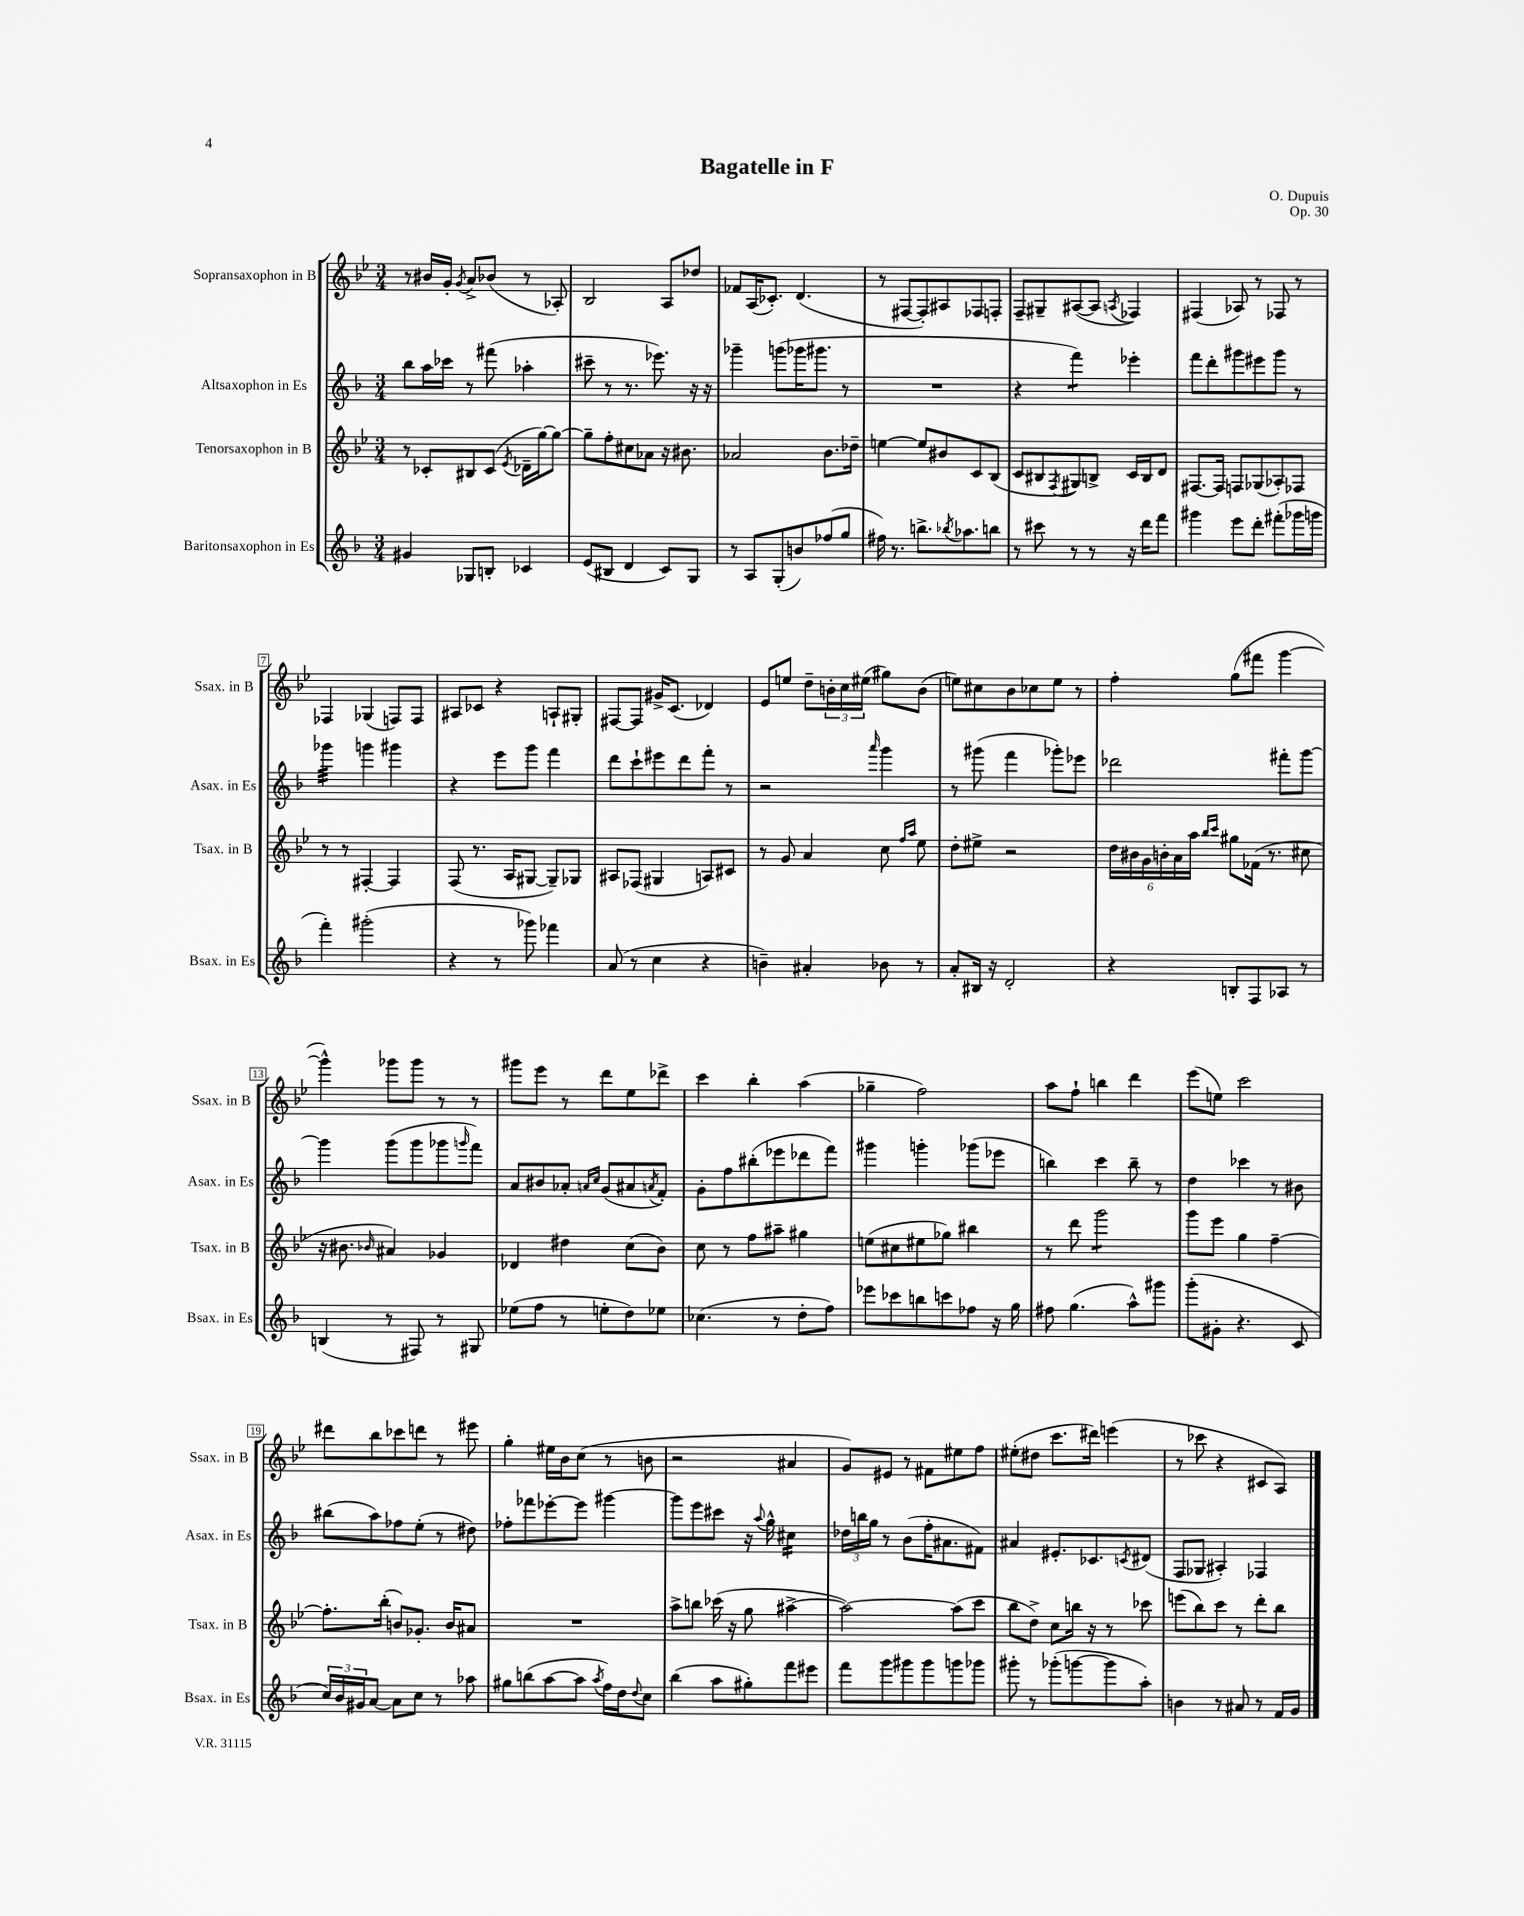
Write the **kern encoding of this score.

**kern	**kern	**kern	**kern
*staff4	*staff3	*staff2	*staff1
*clefG2	*clefG2	*clefG2	*clefG2
*k[b-]	*k[b-e-]	*k[b-]	*k[b-e-]
*M3/4	*M3/4	*M3/4	*M3/4
4g#	8r	8bb-	8r
.	8c-'	16aa	16b#
.	.	16ccc-	16g'
.	.	.	8qg
8G-	8B#	8r	8a^
8B'	(8c-	(8fff#	(8b-
.	8qe-	.	.
4c-	16d-~	4aa-'	8r
.	[16gg)	.	.
.	8gg_	.	8A-')
=	=	=	=
(8e	8gg~]	8ccc#~	2B-
8B#	8ff'	8r	.
4d	8cc#	8.r	.
.	8a-	.	.
.	.	8.eee-)	.
8c)	16r	.	8A
.	8.b#	.	.
8G	.	16r	8dd-
.	.	16r	.
=	=	=	=
8r	2a-	4ggg-~	8f-
8A	.	.	(16A
.	.	.	8.c-')
(8G'	.	(8ggg	.
8b)	.	16ggg-	(4.d
.	.	8.ggg#	.
(8ff-	8.b-	.	.
8gg	.	8r	.
.	16dd-~	.	.
=	=	=	=
16ff#)	[4ee	2.r	8r
8.r	.	.	.
.	.	.	[8F#
8.bb^	8ee]	.	8F#'])
.	8b#	.	8A#
8qbb-	.	.	.
8.aa-	.	.	.
.	8c	.	8F-
8bb	(8B-	.	8F'
=	=	=	=
8r	8c	4r	8F~
8ccc#	8B#	.	8G#~
.	8qF	.	.
8r	8G#)	4fff)	([8A#
8r	8B^	.	8A#]
.	.	.	8qA
16r	16c	4eee-'	4F-)
16ddd	16B	.	.
8fff	8d	.	.
=	=	=	=
4ggg#	[8.F#	8fff	(4F#
.	.	8ddd'	.
.	16F#]	.	.
8eee	8F	8ggg#	8A-)
8ddd'	(8G-	8eee#	8r
(8fff#'	8A-')	8ggg#	8F-
16ggg-	8F-	8r	8r
16ggg	.	.	.
=	=	=	=
4fff')	8r	4ggg-	4F-
.	8r	.	.
(2ggg#'	[4F#'	4ggg	(4G-
.	4F#]	4ggg#	8F)
.	.	.	8F
=	=	=	=
4r	(8F	4r	8A#
.	8.r	.	8c-
8r	.	8eee	4r
.	16A	.	.
8ggg-)	[8G#	8ggg	.
4fff-	8G#~])	4fff	8A`
.	8G-	.	8G#'
=	=	=	=
(8a	8A#	8ddd	[8F#
8r	(8F-	8ccc`	8F#]
4cc	4G#	8eee#	16g#^
.	.	.	(8.c
.	.	8ddd	.
4r	8A)	8fff'	4d-)
.	8c#	8r	.
=	=	=	=
4b~)	8r	2r	8e-
.	8g	.	8ee
4a#'	4a	.	8dd~
.	.	.	24b'
.	.	.	24cc
.	.	.	(24ee#
.	.	16qqaaa	.
8b-	8cc	4ggg	8gg#)
.	16qqff	.	.
.	16qqaa	.	.
8r	8ee-	.	(8b
=	=	=	=
8a'	8dd'	8r	8ee)
16B#	8ee#^	(8ggg#	8cc#
16r	.	.	.
2d'	2r	4fff	8b-
.	.	.	8cc-
.	.	8ggg-')	8ee
.	.	8eee-	8r
=	=	=	=
4r	24dd	2ddd-	4ff'
.	24b#	.	.
.	24g	.	.
.	24b'	.	.
.	24a	.	.
.	24aa	.	.
.	16qqbb-	.	.
.	16qqccc	.	.
8B'	8gg#	.	(8gg
8F	(16f-	.	8fff#
.	8.r	.	.
8A-	.	8fff#'	[4ggg
8r	8cc#	[8ggg	.
=	=	=	=
(4B	16r	4ggg]	4ggg^^])
.	8.b#	.	.
.	16qqb-	.	.
8r	4a#)	(8ggg	8ggg-
8F#)	.	8ggg	8ggg-
8r	4g-	8ggg-	8r
.	.	16qqggg	.
8G#	.	8fff)	8r
=	=	=	=
(8ee-	4d-	8a	8ggg#
8ff	.	8b#	8eee-
8r	4dd#	8a-'	8r
.	.	16qqa	.
.	.	16qqcc	.
8ee'	.	(8g	8ddd
8dd)	(8cc	8a#	8ee-
.	.	8qa	.
8ee-	8b-)	8f')	8ddd-^
=	=	=	=
(4.cc-	8cc	8g'	4ccc
.	8r	8ff	.
.	8ff	(8bb#'	4bb-'
8r	8aa#~	8eee-	.
8dd'	4gg#	8ddd-	(4aa
8ff)	.	8fff)	.
=	=	=	=
8eee-	(8ee	4ggg#	4gg-~
8ccc-	8cc#	.	.
8bb	8ee#	4ggg'	2ff)
8ccc	8gg-)	.	.
8ff-	4bb#	(8ggg-	.
16r	.	8eee-	.
16gg	.	.	.
=	=	=	=
8ff#	8r	4bb)	8aa
(4.gg	8ddd	.	8ff`
.	2ggg	4ccc	4bb
8aa^^)	.	8bb~	4ddd
8ggg#	.	8r	.
=	=	=	=
(8ggg'	8ggg	4dd	(8eee-
8g#'	8eee-	.	8ee)
4.r	4gg	4ccc-	2ccc
.	[4ff~	8r	.
8c	.	8b#	.
=	=	=	=
24cc)	8.ff']	(8bb#	8ddd#
24b-	.	.	.
24g#	.	.	.
[8a	.	8aa)	8bb-
.	(16bb-'	.	.
8a]	8b)	8ff-	8ccc-
8cc	8.g-'	(8ee'	8ddd
8r	.	8r	8r
.	16b	.	.
8aa-	8a#	8dd#)	8eee#
=	=	=	=
8gg#	2.r	8ff-'	4gg'
(8bb	.	8fff-	.
[8aa	.	[8eee-'	16ee#
.	.	.	16b-
8aa]	.	8eee-]	(8cc
8qaa	.	.	.
16ff)	.	[4ggg#	8r
16dd	.	.	.
8qqdd	.	.	.
8cc	.	.	8b
=	=	=	=
(4bb-	8aa^	8ggg#]	2r
.	8bb	8eee	.
8aa	(16ccc-	8ccc#	.
.	16r	.	.
8gg#')	8gg	16r	.
.	.	8qqaa	.
.	.	16gg^^	.
8fff	[4aa#^	4cc#	4a#
8eee#	.	.	.
=	=	=	=
8fff	2aa#_)	24dd-	8g)
.	.	24bb	.
.	.	24gg	.
8ggg	.	8r	8e#
8ggg#	.	(8b-	8r
8ggg#	.	16ff'	8f#
.	.	8.a#	.
8ggg	(8aa#]	.	8ee#
8ggg-	8ccc	8f#)	8ff
=	=	=	=
8ggg#'	8bb-	4a#	(8ee#'
8r	8dd^)	.	8dd#
(8ggg-'	8cc	8.e#'	8.ccc
[8ggg	16bb	.	.
.	16r	8.c-	16ddd#)
8ggg]	8r	.	(4eee
.	.	8qc	.
8aa')	8ccc-	(8d#	.
=	=	=	=
4b	(8eee	8F	8r
.	8bb-)	8G-	8ccc-
8r	8ccc	4A#')	4r
8a#	8r	.	.
8r	8ddd'	4F-	8c#
16f	8bb-	.	8A)
16g	.	.	.
==	==	==	==
*-	*-	*-	*-
